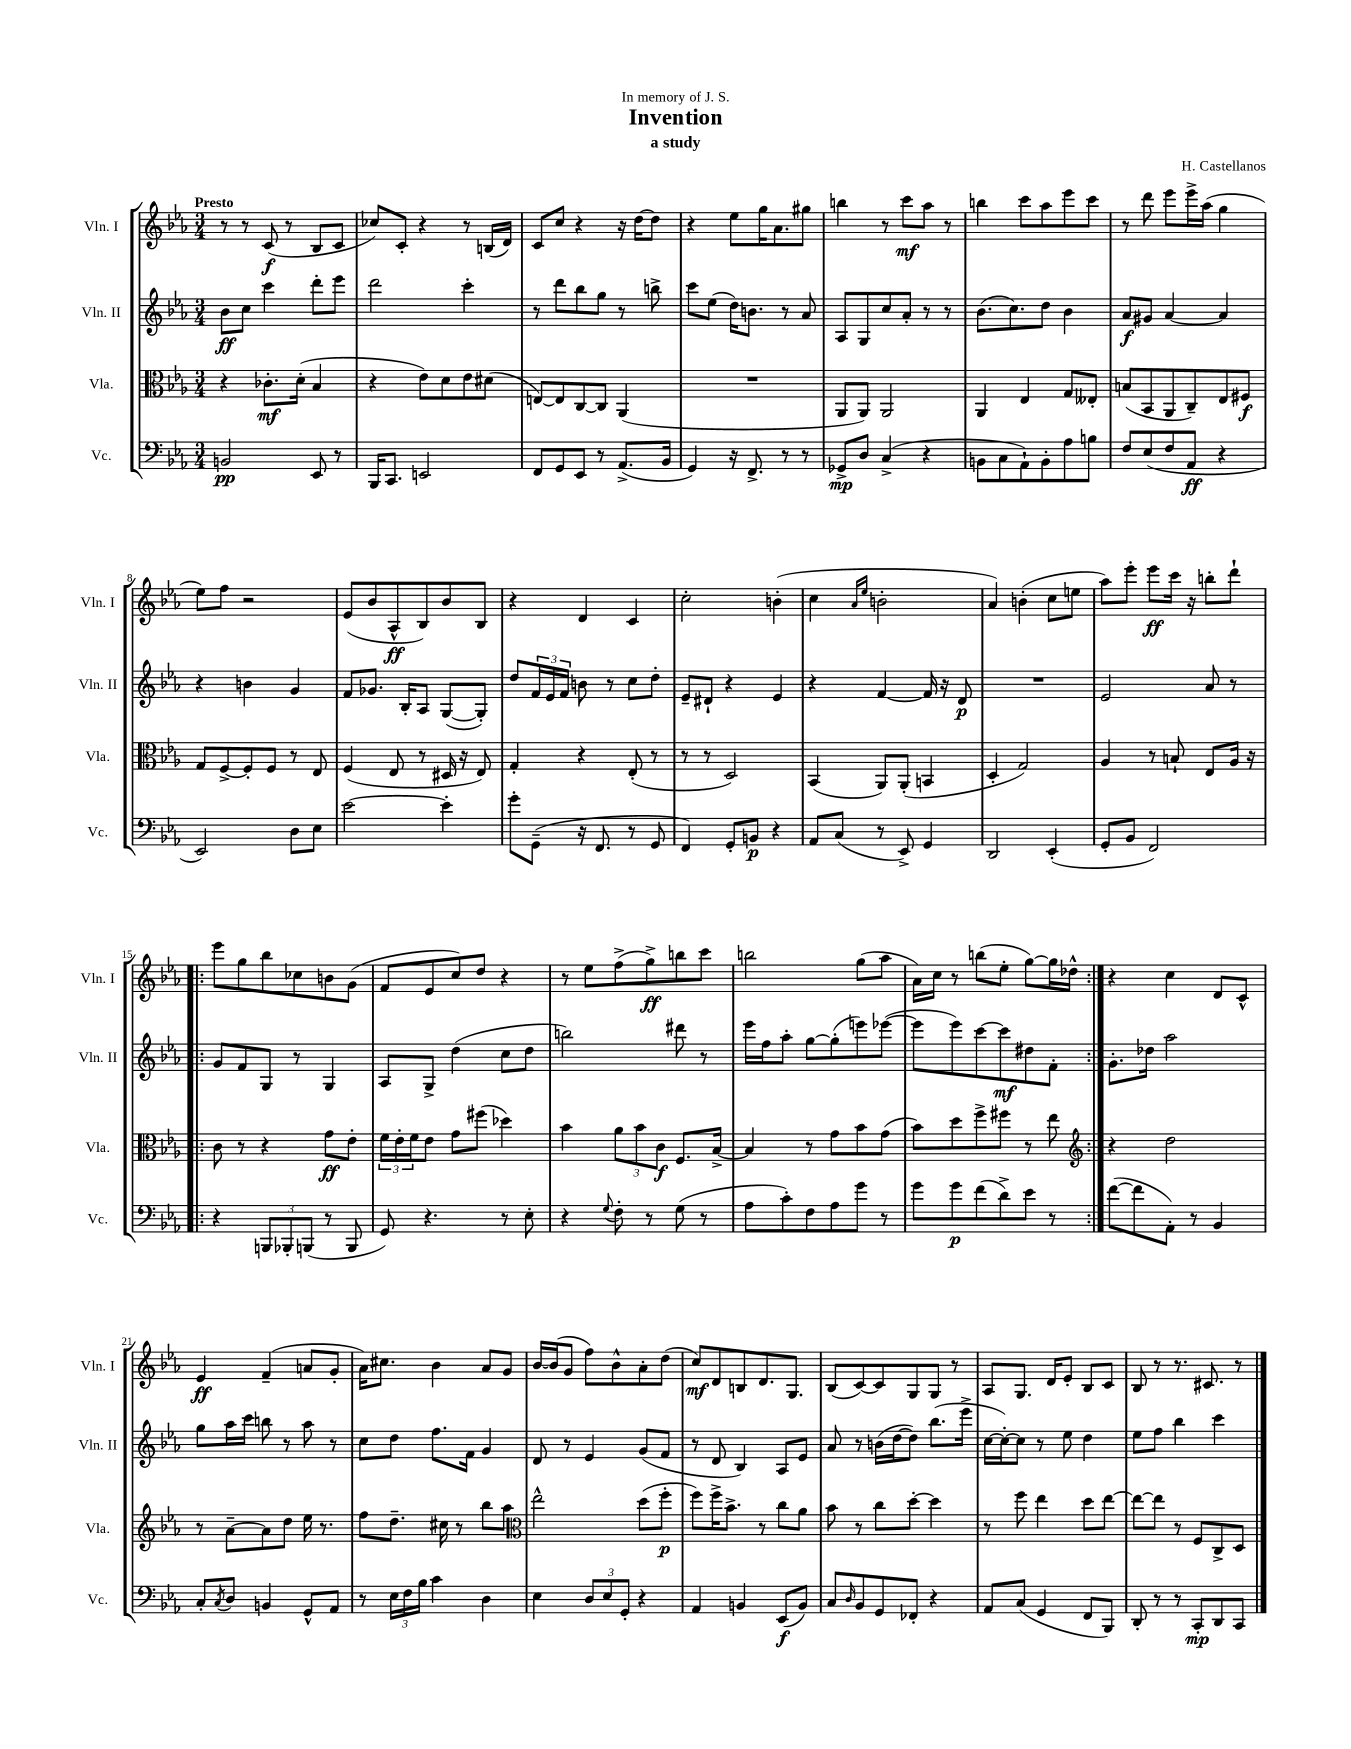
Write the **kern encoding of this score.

**kern	**dynam	**kern	**dynam	**kern	**dynam	**kern	**dynam
*part4	*part4	*part3	*part3	*part2	*part2	*part1	*part1
*staff4	*staff4	*staff3	*staff3	*staff2	*staff2	*staff1	*staff1
*I"Vc.	*	*I"Vla.	*	*I"Vln. II	*	*I"Vln. I	*
*I'Vc.	*	*I'Vla.	*	*I'Vln. II	*	*I'Vln. I	*
*clefF4	*	*clefC3	*	*clefG2	*	*clefG2	*
*k[b-e-a-]	*	*k[b-e-a-]	*	*k[b-e-a-]	*	*k[b-e-a-]	*
*M3/4	*	*M3/4	*	*M3/4	*	*M3/4	*
=1	=1	=1	=1	=1	=1	=1	=1
!	!	!	!	!	!	!LO:TX:a:B:t=Presto	!
2BBn/	pp	4r	.	8b-\L	ff	8r	.
.	.	.	.	8cc\J	.	8r	.
.	.	8.c-X'\L	mf	4ccc\	.	(8c/	f
.	.	.	.	.	.	8r	.
.	.	(16d'\Jk	.	.	.	.	.
8EE-/	.	4B-/	.	8ddd'\L	.	8B-/L	.
8r	.	.	.	8eee-\J	.	8c/J	.
=2	=2	=2	=2	=2	=2	=2	=2
16BBB-/KL	.	4r	.	2ddd\	.	8cc-X/L)	.
8.CC/J	.	.	.	.	.	.	.
.	.	.	.	.	.	8c'/J	.
2EEn/	.	8e-\L)	.	.	.	4r	.
.	.	8d\	.	.	.	.	.
.	.	8e-\	.	4ccc'\	.	8r	.
.	.	(8d#X\J	.	.	.	(16Bn/LL	.
.	.	.	.	.	.	16d/JJ)	.
=3	=3	=3	=3	=3	=3	=3	=3
8FF/L	.	[8En/L)	.	8r	.	8c/L	.
8GG/	.	8E/]	.	8ddd\L	.	8cc/J	.
8EE-/J	.	[8C/	.	8bb-\	.	4r	.
8r	.	8C/J]	.	8gg\J	.	.	.
(8.AA-^/L	.	(4AA-/	.	8r	.	16r	.
.	.	.	.	.	.	[16dd\KL	.
.	.	.	.	8bbn^\	.	8dd\J]	.
16BB-/Jk	.	.	.	.	.	.	.
=4	=4	=4	=4	=4	=4	=4	=4
4GG/)	.	2.r	.	8ccc\L	.	4r	.
.	.	.	.	(8ee-\J	.	.	.
16r	.	.	.	16dd\KL)	.	8ee-\L	.
8.FF^/	.	.	.	8.bn\J	.	.	.
.	.	.	.	.	.	16gg\K	.
.	.	.	.	.	.	8.a-\	.
8r	.	.	.	8r	.	.	.
8r	.	.	.	8a-/	.	8gg#X\J	.
=5	=5	=5	=5	=5	=5	=5	=5
8GG-X^/L	mp	8AA-/L	.	8A-/L	.	4bbn\	.
8D/J	.	8AA-/J)	.	8G/	.	.	.
(4C^/	.	2AA-/	.	8cc/	.	8r	.
.	.	.	.	8a-'/J	.	8ccc\L	mf
4r	.	.	.	8r	.	8aa-\J	.
.	.	.	.	8r	.	8r	.
=6	=6	=6	=6	=6	=6	=6	=6
8BBn\L	.	4AA-/	.	(8.b-\L	.	4bbn\	.
8C\	.	.	.	.	.	.	.
.	.	.	.	8.cc\)	.	.	.
8AA-`\)	.	4E-/	.	.	.	8ccc\L	.
8BB'\	.	.	.	8dd\J	.	8aa-\	.
8A-\	.	8G/L	.	4b-\	.	8eee-\	.
8Bn\J	.	8E--X'/J	.	.	.	8ccc\J	.
=7	=7	=7	=7	=7	=7	=7	=7
8F/L	.	(8Bn/L	.	8a-/L	f	8r	.
(8E-/	.	8BB-/	.	8g#X/J	.	8ddd\	.
8F/	.	8AA-/	.	[4a-/	.	8eee-\L	.
8AA-/J	ff	8C~/)	.	.	.	16eee-^\L	.
.	.	.	.	.	.	(16aa-\JJ	.
4r	.	8E-/	.	4a-/]	.	4gg\	.
.	.	8F#X/J	f	.	.	.	.
!!LO:LB:g=z
=8	=8	=8	=8	=8	=8	=8	=8
2EE-/)	.	8G/L	.	4r	.	8ee-\L)	.
.	.	[8F^/	.	.	.	8ff\J	.
.	.	8F'/]	.	4bn\	.	2r	.
.	.	8F/J	.	.	.	.	.
8D\L	.	8r	.	4g/	.	.	.
8E-\J	.	8E-/	.	.	.	.	.
=9	=9	=9	=9	=9	=9	=9	=9
[2e-\	.	(4F/	.	8f/L	.	(8e-/L	.
.	.	.	.	8.g-X/J	.	8b-/	.
.	.	8E-/	.	.	.	8A-^^/	ff
.	.	.	.	16B-'/KL	.	.	.
.	.	8r	.	8A-/J	.	8B-/)	.
4e-'\]	.	16D#X/	.	([8G/L	.	8b-/	.
.	.	16r	.	.	.	.	.
.	.	8E-/)	.	8G'/J])	.	8B-/J	.
=10	=10	=10	=10	=10	=10	=10	=10
8g'\L	.	4G'/	.	8dd/L	.	4r	.
(8GG~\J	.	.	.	24f/L	.	.	.
.	.	.	.	24e-/	.	.	.
.	.	.	.	24f/JJ	.	.	.
16r	.	4r	.	8bn\	.	4d/	.
8.FF/	.	.	.	.	.	.	.
.	.	.	.	8r	.	.	.
8r	.	(8E-'/	.	8cc\L	.	4c/	.
8GG/	.	8r	.	8dd'\J	.	.	.
=11	=11	=11	=11	=11	=11	=11	=11
4FF/)	.	8r	.	8e-~/L	.	2cc'\	.
.	.	8r	.	8d#X`/J	.	.	.
8GG'/L	.	2D/)	.	4r	.	.	.
8BBn/J	p	.	.	.	.	.	.
4r	.	.	.	4e-/	.	(4bn'\	.
=12	=12	=12	=12	=12	=12	=12	=12
8AA-/L	.	(4BB-/	.	4r	.	4cc\	.
(8C/J	.	.	.	.	.	.	.
.	.	.	.	.	.	16qqa-/LL	.
.	.	.	.	.	.	16qqee-/JJ	.
8r	.	8AA-/L)	.	[4f/	.	2bn'\	.
8EE-^/)	.	(8AA-'/J	.	.	.	.	.
4GG/	.	4BBn/	.	16f/]	.	.	.
.	.	.	.	16r	.	.	.
.	.	.	.	8d/	p	.	.
=13	=13	=13	=13	=13	=13	=13	=13
2DD/	.	4D'/	.	2.r	.	4a-/)	.
.	.	2G/)	.	.	.	(4bn'\	.
(4EE-'/	.	.	.	.	.	8cc\L	.
.	.	.	.	.	.	8een\J	.
=14	=14	=14	=14	=14	=14	=14	=14
8GG'/L	.	4A-/	.	2e-/	.	8aa-\L)	.
8BB-/J	.	.	.	.	.	8eee-'\J	.
2FF/)	.	8r	.	.	.	8eee-\L	ff
.	.	8Bn`/	.	.	.	16ccc\Jk	.
.	.	.	.	.	.	16r	.
.	.	8E-/L	.	8a-/	.	8bbn'\L	.
.	.	16A-/Jk	.	8r	.	8ddd`\J	.
.	.	16r	.	.	.	.	.
!!LO:LB:g=z
=15!|:	=15!|:	=15!|:	=15!|:	=15!|:	=15!|:	=15!|:	=15!|:
4r	.	8c\	.	8g/L	.	8eee-\L	.
.	.	8r	.	8f/	.	8gg\	.
12BBBn/L	.	4r	.	8G/J	.	8bb-\	.
12BBB-X'/	.	.	.	.	.	.	.
.	.	.	.	8r	.	8cc-X\	.
(12BBBn/J	.	.	.	.	.	.	.
8r	.	8g\L	ff	4G/	.	8bn\	.
8BBB/	.	8e-'\J	.	.	.	(8g\J	.
=16	=16	=16	=16	=16	=16	=16	=16
8GG/)	.	24f\LL	.	8A-/L	.	8f/L	.
.	.	24e-'\	.	.	.	.	.
.	.	24f\J	.	.	.	.	.
4.r	.	8e-\J	.	8G^/J	.	8e-/	.
.	.	8g\L	.	(4dd\	.	8cc/)	.
.	.	(8ff#X\J	.	.	.	8dd/J	.
8r	.	4dd-X\)	.	8cc\L	.	4r	.
8E-'\	.	.	.	8dd\J	.	.	.
=17	=17	=17	=17	=17	=17	=17	=17
4r	.	4b-\	.	2bbn\)	.	8r	.
.	.	.	.	.	.	8ee-\L	.
8qqG/	.	.	.	.	.	.	.
8F'\	.	12a-\L	.	.	.	(8ff^\	.
.	.	12b-\	.	.	.	.	.
8r	.	.	.	.	.	8gg^\)	ff
.	.	12c\J	f	.	.	.	.
(8G\	.	8.F/L	.	8ddd#X\	.	8bbn\	.
8r	.	.	.	8r	.	8ccc\J	.
.	.	[16B-^/Jk	.	.	.	.	.
=18	=18	=18	=18	=18	=18	=18	=18
8A-\L	.	4B-/]	.	16eee-\LL	.	2bbn\	.
.	.	.	.	16ff\J	.	.	.
8c'\)	.	.	.	8aa-'\J	.	.	.
8F\	.	8r	.	[8gg\L	.	.	.
8A-\	.	8g\L	.	(8gg'\]	.	.	.
8g\J	.	8b-\	.	8eeen\)	.	(8gg\L	.
8r	.	(8g\J	.	([8eee-X\J	.	8aa-\J	.
=19	=19	=19	=19	=19	=19	=19	=19
8g\L	.	8b-\L)	.	8eee-\L]	.	16a-\LL)	.
.	.	.	.	.	.	16cc\JJ	.
8g\	p	8dd\	.	8eee-\)	.	8r	.
(8f\	.	8ff^\	.	[8ccc\	.	(8bbn\L	.
8d^\)	.	8ff#X\J	.	8ccc\]	mf	8ee-'\J	.
8e-\J	.	8r	.	8dd#X\	.	[8gg\L)	.
8r	.	8ee-\	.	8f'\J	.	16gg\L]	.
.	.	.	.	.	.	16dd-X^^\JJ	.
=20:|!	=20:|!	=20:|!	=20:|!	=20:|!	=20:|!	=20:|!	=20:|!
*	*	*clefG2	*	*	*	*	*
([8f\L	.	4r	.	8.g'\L	.	4r	.
8f\]	.	.	.	.	.	.	.
.	.	.	.	16dd-X\Jk	.	.	.
8AA-'\J)	.	2dd\	.	2aa-\	.	4cc\	.
8r	.	.	.	.	.	.	.
4BB-/	.	.	.	.	.	8d/L	.
.	.	.	.	.	.	8c^^/J	.
!!LO:LB:g=z
=21	=21	=21	=21	=21	=21	=21	=21
8C'/L	.	8r	.	8gg\L	.	4e-/	ff
8qC/	.	.	.	.	.	.	.
8D/J	.	[8a-~\L	.	16aa-\L	.	.	.
.	.	.	.	16ccc\JJ	.	.	.
4BBn/	.	8a-\]	.	8bbn\	.	(4f~/	.
.	.	8dd\J	.	8r	.	.	.
8GG^^/L	.	16ee-\	.	8aa-\	.	8an/L	.
.	.	8.r	.	.	.	.	.
8AA-/J	.	.	.	8r	.	8g'/J	.
=22	=22	=22	=22	=22	=22	=22	=22
8r	.	8ff\L	.	8cc\L	.	16a-\KL)	.
.	.	.	.	.	.	8.cc#X\J	.
24E-\LL	.	8.dd~\J	.	8dd\J	.	.	.
24F\	.	.	.	.	.	.	.
24B-\JJ	.	.	.	.	.	.	.
4c\	.	.	.	8.ff\L	.	4b-\	.
.	.	16cc#X\	.	.	.	.	.
.	.	8r	.	.	.	.	.
.	.	.	.	16f\Jk	.	.	.
4D\	.	8bb-\L	.	4g/	.	8a-/L	.
.	.	8aa-\J	.	.	.	8g/J	.
=23	=23	=23	=23	=23	=23	=23	=23
*	*	*clefC3	*	*	*	*	*
4E-\	.	2ee-^^\	.	8d/	.	[16b-/LL	.
.	.	.	.	.	.	(16b-/J]	.
.	.	.	.	8r	.	8g/J	.
12D/L	.	.	.	4e-/	.	8ff\L)	.
12E-/	.	.	.	.	.	.	.
.	.	.	.	.	.	8b-^^\	.
12GG'/J	.	.	.	.	.	.	.
4r	.	(8dd\L	.	(8g/L	.	8a-'\	.
.	.	8ff'\J	p	8f/J	.	(8dd\J	.
=24	=24	=24	=24	=24	=24	=24	=24
4AA-/	.	8ff\L)	.	8r	.	8cc/L)	mf
.	.	16ff^\K	.	8d/	.	8d/	.
.	.	8.b-^\J	.	.	.	.	.
4BBn/	.	.	.	4B-/)	.	8Bn/	.
.	.	8r	.	.	.	8.d/	.
(8EE-/L	f	8cc\L	.	8A-/L	.	.	.
.	.	.	.	.	.	8.G/J	.
8BB/J)	.	8a-\J	.	8e-/J	.	.	.
=25	=25	=25	=25	=25	=25	=25	=25
8C/L	.	8b-\	.	8a-/	.	(8B-/L	.
16qqD/	.	.	.	.	.	.	.
8BB-/	.	8r	.	8r	.	[8c/)	.
8GG/	.	8cc\L	.	(16bn\LL	.	8c/]	.
.	.	.	.	[16dd\J	.	.	.
8FF-X'/J	.	[8dd'\J	.	8dd\J])	.	8G/	.
4r	.	4dd\]	.	(8.bb-\L	.	8G/J	.
.	.	.	.	.	.	8r	.
.	.	.	.	16eee-^\Jk	.	.	.
=26	=26	=26	=26	=26	=26	=26	=26
8AA-/L	.	8r	.	[16cc\LL	.	8A-/L	.
.	.	.	.	16cc'\J_)	.	.	.
(8C/J	.	8ff\	.	8cc\J]	.	8.G/J	.
4GG/	.	4ee-\	.	8r	.	.	.
.	.	.	.	.	.	16d/KL	.
.	.	.	.	8ee-\	.	8e-'/J	.
8FF/L	.	8dd\L	.	4dd\	.	8B-/L	.
8BBB-/J)	.	[8ee-\J	.	.	.	8c/J	.
=27	=27	=27	=27	=27	=27	=27	=27
8DD'/	.	8ee-\L_	.	8ee-\L	.	8B-/	.
8r	.	8ee-\J]	.	8ff\J	.	8r	.
8r	.	8r	.	4bb-\	.	8.r	.
8CC'/L	mp	8F/L	.	.	.	.	.
.	.	.	.	.	.	8.c#X/	.
8DD/	.	8C^/	.	4ccc\	.	.	.
8CC/J	.	8D/J	.	.	.	8r	.
==	==	==	==	==	==	==	==
*-	*-	*-	*-	*-	*-	*-	*-
